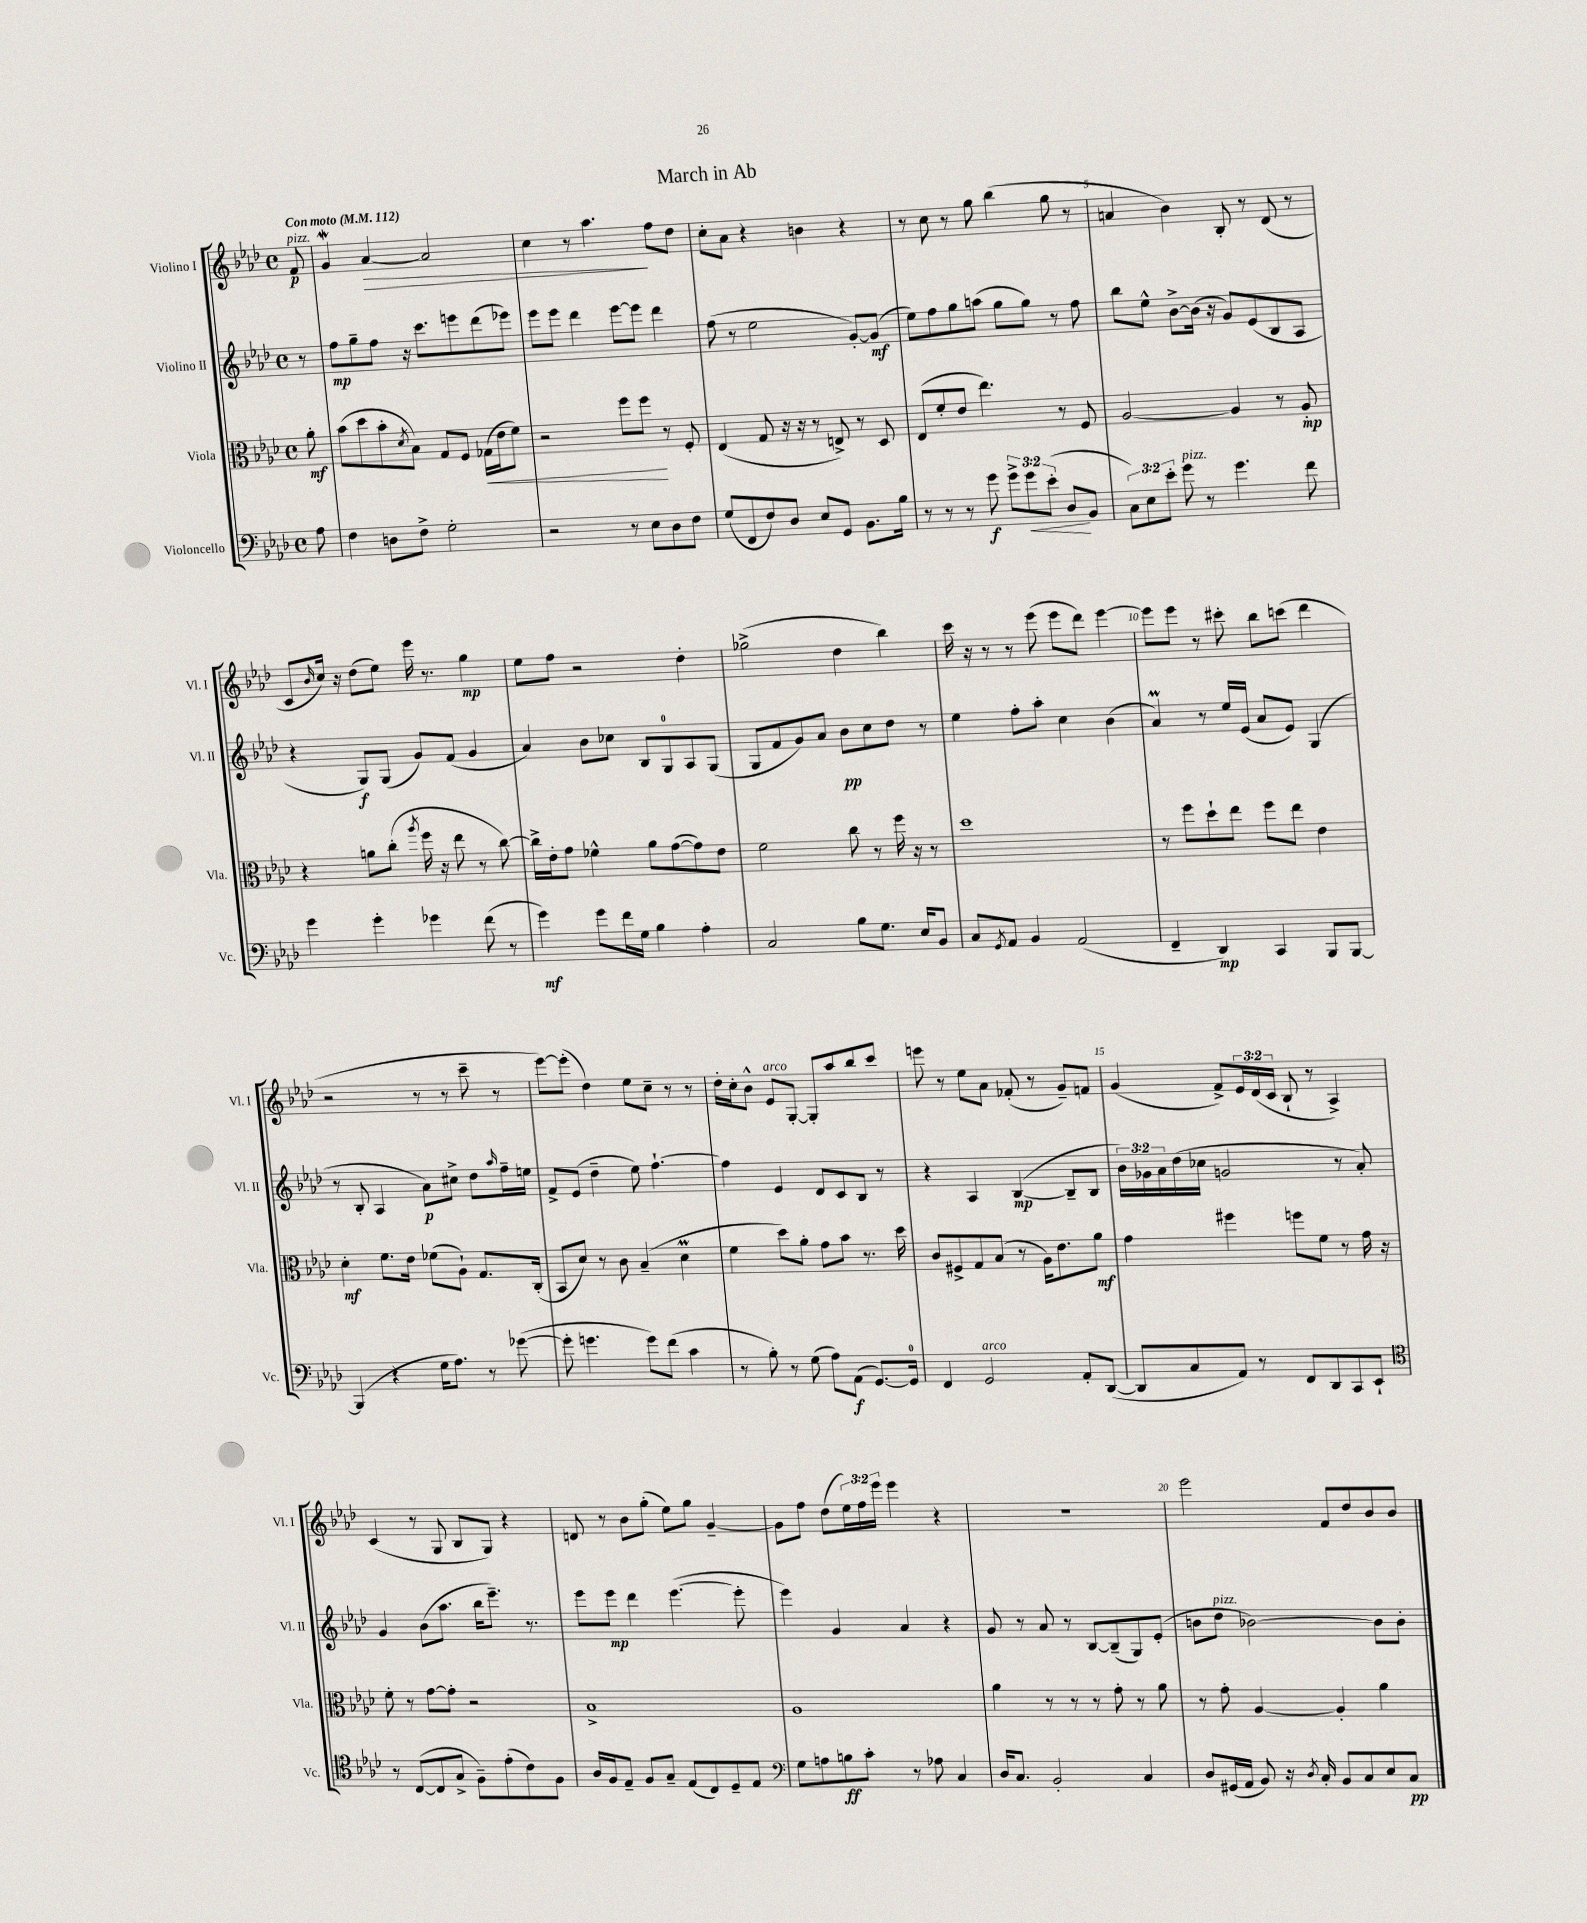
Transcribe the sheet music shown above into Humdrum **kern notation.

**kern	**kern	**kern	**kern
*staff4	*staff3	*staff2	*staff1
*clefF4	*clefC3	*clefG2	*clefG2
*k[b-e-a-d-]	*k[b-e-a-d-]	*k[b-e-a-d-]	*k[b-e-a-d-]
*M4/4	*M4/4	*M4/4	*M4/4
*met(c)	*met(c)	*met(c)	*met(c)
*MM112	*MM112	*MM112	*MM112
8A-\	8a-'\	8r	8f/
=	=	=	=
4F\	(8b-\L	8ff\L	4g/
.	8dd-\	8gg~\	.
8D\L	8b-'\	8ff\J	[4a-/
.	8qd-/	.	.
8F^\J	8B-\J)	16r	.
.	.	8.ccc\L	.
2G'\	8G/L	.	2a-/]
.	8F/J	8eee\	.
.	(16G-\LL	(8ddd-\	.
.	16e-\J	.	.
.	8f\J)	8eee-\J)	.
=	=	=	=
2r	2r	8eee-\L	4cc\
.	.	8eee-\J	.
.	.	4ddd-\	8r
.	.	.	4.aa-\
8r	8ff\L	[8eee-\L	.
8E-\L	8ff\J	8eee-\]J	.
8D-\	8r	4ddd-\	8ff\L
8F\J	8F'/	.	8dd-\J
=	=	=	=
(8G/L	(4E-/	(8ff\	8cc'\L
8FF/	.	8r	8a-\J
8F/)	8G/	2ee-\	4r
8D-/J	16r	.	.
.	16r	.	.
8E-/L	8r	.	4b\
8GG/J	8E^/)	.	.
8.BB-\L	8r	[8g'/L)	4r
.	8D-/	(8g/]J	.
16B-\Jk	.	.	.
=	=	=	=
8r	(8E-/L	8ee-\L)	8r
8r	8f'/	8ff\	8cc\
8r	8e-/J	8gg\	8r
8g\	4.ee-\)	(8aa\J	8gg\
12g^\L	.	8gg\L	(4bb-\
12g\	.	.	.
.	.	8gg\J)	.
(12e-'\J	.	.	.
8D-/L	8r	8r	8gg\
8BB-/J	8F/	8ff\	8r
=	=	=	=
12C\L)	[2A-/	8bb-\L	4a/
12E-\	.	.	.
.	.	8ee-^^\J	.
12e-'\J	.	.	.
8g\	.	[8b-^\L	4b-\)
8r	.	(16b-\]Jk	.
.	.	16r	.
4.g\	4A-/]	8g/L)	8B-'/
.	.	(8e-/	8r
.	8r	8B-/	(8d-/
8f\	8A-'/	8A-/J	8r
=	=	=	=
4g\	4r	4r	8c/L
.	.	.	16qqb-/
.	.	.	16cc/Jk)
.	.	.	16r
4g'\	8a\L	8G/L)	(8dd-\L
.	(8cc'\J	(8G/J	8ee-\J)
.	8qaa-/	.	.
4g-\	16ff\	8g/L)	16eee-\
.	16r	.	8.r
.	8ee-\	(8f/J	.
(8f\	8r	4g/	4gg\
8r	[8cc\)	.	.
=	=	=	=
4g\)	16cc^\]LL	4a-/)	8ee-\L
.	16e-'\J	.	.
.	8g\J	.	8ff\J
8g\L	4f-^^\	8b-\L	2r
16f\L	.	8cc-\J	.
16G\JJ	.	.	.
4B-\	8a-\L	8B-/L	.
.	([8g\	8G/	.
4A-'\	8g\])	8A-/	4dd-'\
.	8e-\J	(8G/J	.
=	=	=	=
2C/	2f\	8G/L	(2gg-^\
.	.	8f/	.
.	.	8g/)	.
.	.	8a-/J	.
8B-\L	8cc\	8b-\L	4dd-\
8.G\J	8r	8cc\	.
.	16ff\	8dd-\J	4bb-\)
16E-/LK	16r	.	.
8BB-/J	8r	8r	.
=	=	=	=
8C/L	1dd-	4ee-\	16ccc\
.	.	.	16r
8qGG/	.	.	.
8AA-/J	.	.	8r
4BB-/	.	8ff'\L	8r
.	.	8aa-'\J	(8eee-\
(2AA-/	.	4cc\	8eee-\L
.	.	.	8ddd-\J)
.	.	(4b-\	[4eee-\
=	=	=	=
4FF~/	8r	4a-/)	8eee-\]L
.	8ff\L	.	8eee-\J
4DD-/)	8dd-`\	8r	8r
.	8ee-\J	16ee-/LL	8ccc#'\
.	.	(16e-/JJ	.
4CC/	8ff\L	8a-/L	8bb-\L
.	8ee-\J	8e-/J)	(8ccc\J
8BBB-/L	4e-\	(4G/	4ddd-\
[8BBB-/J	.	.	.
=	=	=	=
(4BBB-/]	4d-'\	8r	2r
.	.	8B-'/	.
4r	8.f\L	4A-/	.
.	16e-\Jk	.	.
16G\LK	(8f-\L	8a-\L)	8r
8.A-\J)	.	.	.
.	8A-`\J)	8cc#^\J	8r
8r	8.G/L	8dd-\L	8ccc~\
.	.	16qqaa-/	.
([8g-\	.	16ff~\L	8r
.	(16C'/Jk	16ee\JJ	.
=	=	=	=
8g-'\]	8BB-/L	8f^/L	[8eee-\L)
4.g\	8d-/J)	(8e-/J	(8eee-'\]J
.	8r	4dd-~\	4dd-\)
.	8c\	.	.
8g\L)	(4B-~/	8ee-\)	8ee-\L
(8f\J	.	[4.ff`\	8cc~\J
4c\	4d-\	.	8r
.	.	.	8r
=	=	=	=
8r	4f\	4ff\]	16dd-'\LL
.	.	.	16cc'\J
8B-'\)	.	.	8b-^^\J
8r	8dd-\L)	4e-/	8e-/L
(8G\	8a-'\J	.	[8G'/J
8A-\L)	8g\L	8d-/L	8G'/]L
(8AA-\J	8b-\J	8c/	8aa-/
[8.GG/L)	8.r	8B-/J	8bb-/
.	.	8r	8ccc/J
16GG/]Jk	16dd-\	.	.
=	=	=	=
4FF/	8c/L	4r	8eee\
.	8F#^/	.	8r
2GG/	8G/	4A-/	8ee-\L
.	(8B-/J	.	8a-\J
.	8r	([4B-/	(8f-'/
.	16A-\LK)	.	8r
.	8.e-\	.	.
8AA-'/L	.	8B-~/]L	8g~/L)
([8DD-/J	8a-\J	8B-/J	8f/J
=	=	=	=
8DD-/]L	4g\	24b-\LL)	(4g/
.	.	24g-\	.
.	.	24a-\	.
8C/	.	(16dd-\	.
.	.	16cc-\JJ	.
8AA-/J)	4ff#\	2g/	8f^/L)
8r	.	.	24e-/L
.	.	.	(24d-/
.	.	.	24c/JJ
8FF/L	8ff\L	.	8B-`/
8DD-/	8f\J	.	8r
8CC/	8r	8r	4A-^/)
8EE-`/J	16g\	8a-'/)	.
.	16r	.	.
=	=	=	=
*clefC4	*	*	*
8r	8f'\	4g/	(4c/
([8C/L	8r	.	.
8C/]	[8g\L	(8b-\L	8r
8G^/J	8g'\]J	8.aa-\J	8G/
8F~\L)	2r	.	8B-/L
.	.	16bb-\LK	.
(8e-'\	.	8.eee-~\J)	8G/J)
8c\)	.	.	4r
.	.	8.r	.
8F\J	.	.	.
=	=	=	=
16A-/LL	1B-^	8eee-\L	8d/
16F/J	.	.	.
8E-~/J	.	8eee-\J	8r
8F/L	.	4ddd-\	8b-\L
8G~/J	.	.	(8gg'\J
(8E-/L	.	([4.eee-\	8ee-\L)
8C/)	.	.	8gg\J
8D-~/	.	.	[4g~/
8E-/J	.	8eee-'\]	.
=	=	=	=
*clefF4	*	*	*
8G\L	1A-	4eee-\)	8g\]L
8A\	.	.	8ff\J
8B\	.	4g/	(8dd-\L
8c'\J	.	.	24ee-\L)
.	.	.	24ff\
.	.	.	24eee-\JJ
8r	.	4a-/	4eee-\
8A-\	.	.	.
4C/	.	4r	4r
=	=	=	=
16D-/LK	4a-\	8g/	1r
8.C/J	.	.	.
.	.	8r	.
2BB-'/	8r	8a-/	.
.	8r	8r	.
.	8r	[8B-/L	.
.	8g'\	(8B-~/]	.
4C/	8r	8G/)	.
.	8a-\	(8e-'/J	.
=	=	=	=
8D-/L	8r	8b\L	2eee-\
(16GG#/L	8g'\	8dd-\J	.
16AA-/JJ	.	.	.
8BB-/)	[4A-/	[2b-\)	.
16r	.	.	.
8qD-/	.	.	.
16C'/	.	.	.
8BB-/L	4A-'/]	.	8f/L
8C/	.	.	8dd-/
8E-/	4a-\	8b-\]L	8b-/
8C/J	.	8b-'\J	8b-/J
==	==	==	==
*-	*-	*-	*-
